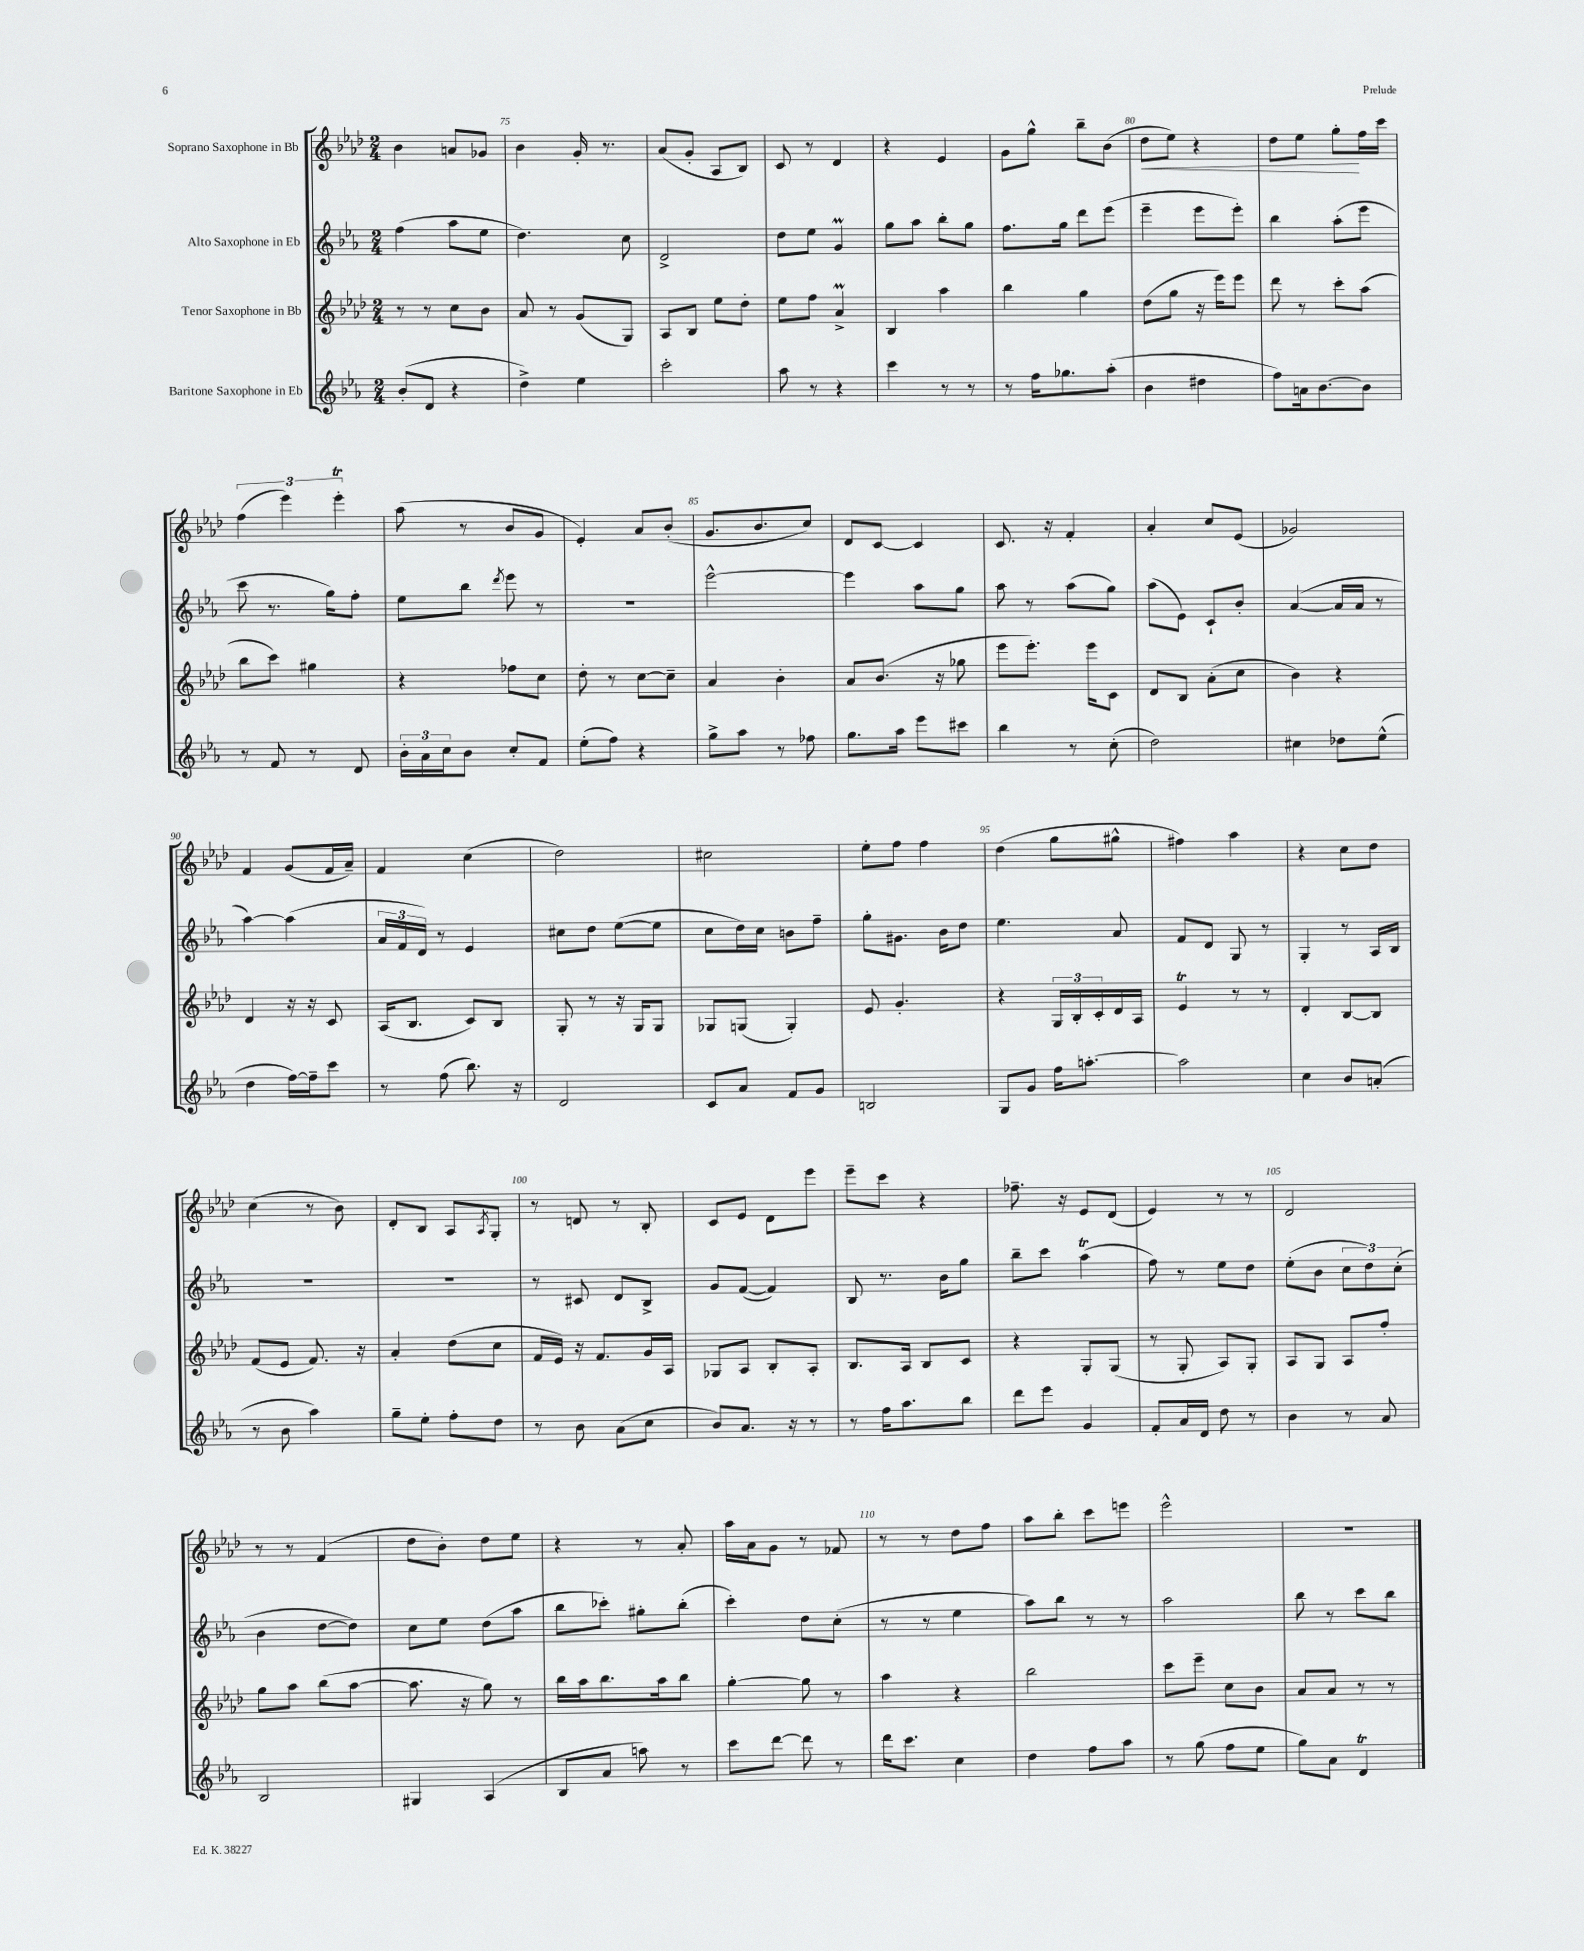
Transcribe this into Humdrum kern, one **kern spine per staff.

**kern	**kern	**kern	**kern	**dynam
*part4	*part3	*part2	*part1	*part1
*staff4	*staff3	*staff2	*staff1	*staff1
*I"Baritone Saxophone in Eb	*I"Tenor Saxophone in Bb	*I"Alto Saxophone in Eb	*I"Soprano Saxophone in Bb	*
*clefG2	*clefG2	*clefG2	*clefG2	*
*k[b-e-a-]	*k[b-e-a-d-]	*k[b-e-a-]	*k[b-e-a-d-]	*
*M2/4	*M2/4	*M2/4	*M2/4	*
=74	=74	=74	=74	=74
(8b-'/L	8r	(4ff\	4b-\	.
8d/J	8r	.	.	.
4r	8cc\L	8aa-\L	8an/L	.
.	8b-\J	8ee-\J	8g-X/J	.
=75	=75	=75	=75	=75
4dd^\)	8a-/	4.dd\)	4b-\	.
.	8r	.	.	.
4ee-\	(8g/L	.	16g'/	.
.	.	.	8.r	.
.	8G/J)	8cc\	.	.
=76	=76	=76	=76	=76
2ccc'\	8A-/L	2d^/	(8a-/L	.
.	8B-/J	.	8g'/J	.
.	8ee-\L	.	8A-/L	.
.	8dd-'\J	.	8B-/J)	.
=77	=77	=77	=77	=77
8aa-\	8ee-\L	8dd\L	8c/	.
8r	8ff\J	8ee-\J	8r	.
4r	4a-M^/	4gm/	4d-/	.
=78	=78	=78	=78	=78
4ccc\	4B-/	8gg\L	4r	.
.	.	8aa-\J	.	.
8r	4aa-\	8bb-'\L	4e-/	.
8r	.	8gg\J	.	.
=79	=79	=79	=79	=79
8r	4bb-\	8.ff\L	8g\L	.
16ff\KL	.	.	8gg^^\J	.
8.gg-X\	.	16gg\Jk	.	.
.	4gg\	8ddd\L	8bb-~\L	.
(8aa-'\J	.	(8eee-\J	(8b-\J	.
=80	=80	=80	=80	=80
!	!	!	!	!LO:HP:b
4b-\	(8dd-\L	4eee-~\	8dd-\L	<
.	8gg\J	.	8ee-\J)	.
4dd#X\	16r	8eee-\L	4r	.
.	16eee-\KL)	.	.	.
.	8eee-\J	8eee-'\J)	.	.
=81	=81	=81	=81	=81
8ff\L)	8ddd-\	4bb-\	8dd-\L	.
16an\k	8r	.	8ee-\J	.
[8.b-\	.	.	.	.
.	8ccc'\L	(8aa-'\L	8gg'\L	.
8b-\J]	(8aa-\J	8eee-\J	16ff\L	[
.	.	.	16ccc\JJ	.
!!LO:LB:g=z
=82	=82	=82	=82	=82
8r	8bb-\L	8ccc\	(6ff\	.
8f/	8ccc\J)	8.r	.	.
.	.	.	6eee-\)	.
8r	4gg#X\	.	.	.
.	.	16gg\KL)	.	.
.	.	.	6eee-T'\	.
8d/	.	8ff'\J	.	.
=83	=83	=83	=83	=83
24b-'\LL	4r	8ee-\L	(8aa-\	.
24a-\	.	.	.	.
24cc\J	.	.	.	.
8b-\J	.	8bb-\J	8r	.
.	.	8qddd/	.	.
8cc'/L	8ff-X\L	8eee-\	8b-/L	.
8f/J	8cc\J	8r	8g/J	.
=84	=84	=84	=84	=84
(8ee-'\L	8dd-'\	2r	4e-'/)	.
8ff\J)	8r	.	.	.
4r	[8cc\L	.	8a-/L	.
.	8cc~\J]	.	(8b-'/J	.
=85	=85	=85	=85	=85
8gg^\L	4a-/	[2eee-^^\	8.g/L	.
8aa-\J	.	.	.	.
.	.	.	8.b-/	.
8r	4b-'\	.	.	.
8ff-X\	.	.	8cc/J)	.
=86	=86	=86	=86	=86
8.gg\L	8a-/L	4eee-\]	8d-/L	.
.	(8.b-/J	.	[8c/J	.
16aa-\Jk	.	.	.	.
8eee-\L	.	8aa-\L	4c/]	.
.	16r	.	.	.
8ccc#X\J	8gg-X\	8gg\J	.	.
=87	=87	=87	=87	=87
4bb-\	8eee-\L	8aa-\	8.c/	.
.	8.eee-'\J)	8r	.	.
.	.	.	16r	.
8r	.	(8aa-\L	4f'/	.
.	16eee-\KL	.	.	.
(8cc'\	8c\J	8gg\J)	.	.
=88	=88	=88	=88	=88
2dd\)	8d-/L	(8aa-\L	4a-'/	.
.	8B-/J	8e-\J)	.	.
.	(8a-'\L	8c`/L	8cc/L	.
.	8cc\J	8b-'/J	(8e-/J	.
=89	=89	=89	=89	=89
4cc#X\	4b-\)	([4a-/	2g-X/)	.
8dd-X\L	4r	16a-/LL]	.	.
.	.	16a-/JJ	.	.
(8ee-^^\J	.	8r	.	.
!!LO:LB:g=z
=90	=90	=90	=90	=90
4dd\	4d-/	[4aa-\)	4f/	.
[16ff\LL)	16r	(4aa-\]	(8g/L	.
16ff~\J]	16r	.	.	.
8ccc\J	8c/	.	16f/L	.
.	.	.	16a-~/JJ)	.
=91	=91	=91	=91	=91
8r	(16A-/KL	24a-/LL	4f/	.
.	.	24f/	.	.
.	8.B-/J	.	.	.
.	.	24d/JJ)	.	.
(8ff\	.	8r	.	.
8.bb-\)	8c/L)	4e-/	(4cc\	.
.	8B-/J	.	.	.
16r	.	.	.	.
=92	=92	=92	=92	=92
2d/	8G'/	8cc#X\L	2dd-\)	.
.	8r	8dd\J	.	.
.	16r	([8ee-\L	.	.
.	16G/KL	.	.	.
.	8G/J	8ee-\J]	.	.
=93	=93	=93	=93	=93
8c/L	8G-X/L	8cc\L	2cc#X\	.
8a-/J	(8Gn/J	16dd\L)	.	.
.	.	16cc\JJ	.	.
8f/L	4G'/)	8bn\L	.	.
8g/J	.	8ff~\J	.	.
=94	=94	=94	=94	=94
2Bn/	8e-/	8gg'\L	8ee-'\L	.
.	4.g'/	8.g#X\J	8ff\J	.
.	.	.	4ff\	.
.	.	16b-\KL	.	.
.	.	8dd\J	.	.
=95	=95	=95	=95	=95
8G/L	4r	4.ee-\	(4dd-\	.
8g/J	.	.	.	.
16ff\KL	24G/LL	.	8gg\L	.
.	24B-'/	.	.	.
[8.aan'\J	.	.	.	.
.	24c'/	.	.	.
.	16d-/	8a-/	8gg#X^^\J	.
.	16A-/JJ	.	.	.
=96	=96	=96	=96	=96
2aa\]	4e-T/	8f/L	4ff#X\)	.
.	.	8d/J	.	.
.	8r	8G/	4aa-\	.
.	8r	8r	.	.
=97	=97	=97	=97	=97
4cc\	4d-'/	4G'/	4r	.
8b-/L	[8B-/L	8r	8cc\L	.
(8an'/J	8B-/J]	16A-/LL	8dd-\J	.
.	.	16B-/JJ	.	.
!!LO:LB:g=z
=98	=98	=98	=98	=98
8r	(8f/L	2r	(4cc\	.
8b-\	8e-/J	.	.	.
4aa-\)	8.f/)	.	8r	.
.	.	.	8b-\)	.
.	16r	.	.	.
=99	=99	=99	=99	=99
8gg~\L	4a-'/	2r	8d-'/L	.
8ee-'\J	.	.	8B-/J	.
8ff'\L	(8dd-\L	.	8A-/L	.
.	.	.	8qA-/	.
8dd\J	8cc\J	.	8G'/J	.
=100	=100	=100	=100	=100
8r	16f/LL	8r	8r	.
.	16e-/JJ)	.	.	.
8b-\	16r	8c#X/	8dn/	.
.	8.f/L	.	.	.
(8a-\L	.	8d/L	8r	.
8cc\J	16g/L	8B-^/J	8B-'/	.
.	16A-/JJ	.	.	.
=101	=101	=101	=101	=101
8b-/L)	8G-X/L	8g/L	8c/L	.
8.a-/J	8A-/J	([8f/J	8e-/J	.
.	8B-'/L	4f/])	8d-\L	.
16r	.	.	.	.
8r	8A-'/J	.	8eee-\J	.
=102	=102	=102	=102	=102
8r	8.B-/L	8B-/	8eee-~\L	.
16ff\KL	.	8.r	8ccc\J	.
8.aa-\	16A-/Jk	.	.	.
.	8B-/L	.	4r	.
.	.	16b-\KL	.	.
8bb-\J	8c/J	8gg\J	.	.
=103	=103	=103	=103	=103
8ddd\L	4r	8bb-~\L	8.ff-X~\	.
8eee-\J	.	8ccc\J	.	.
.	.	.	16r	.
4g/	8G'/L	(4aa-T\	8e-/L	.
.	(8G/J	.	(8d-/J	.
=104	=104	=104	=104	=104
8f'/L	8r	8ff\)	4e-/)	.
16a-/L	8G'/	8r	.	.
16d/JJ	.	.	.	.
8dd\	8A-/L)	8ee-\L	8r	.
8r	8G'/J	8dd\J	8r	.
=105	=105	=105	=105	=105
4b-\	8A-/L	(8ee-'\L	2d-/	.
.	8G/J	8b-\J	.	.
8r	8A-/L	12cc\L	.	.
.	.	12dd\)	.	.
8a-/	8ff'/J	.	.	.
.	.	(12cc'\J	.	.
!!LO:LB:g=z
=106	=106	=106	=106	=106
2B-/	8gg\L	4b-\	8r	.
.	8aa-\J	.	8r	.
.	(8bb-\L	[8dd\L	(4f/	.
.	[8aa-\J	8dd\J])	.	.
=107	=107	=107	=107	=107
4G#X/	8.aa-\]	8cc\L	8dd-\L	.
.	.	8ee-\J	8b-'\J)	.
.	16r	.	.	.
(4A-/	8gg\)	(8dd\L	8dd-\L	.
.	8r	8aa-\J	8ee-\J	.
=108	=108	=108	=108	=108
8B-/L	16bb-\LL	8bb-\L	4r	.
.	16aa-\J	.	.	.
8a-/J	8.bb-\	8ccc-X'\J)	.	.
8aan\)	.	8gg#X'\L	8r	.
.	16aa-\k	.	.	.
8r	8bb-\J	(8bb-'\J	8a-'/	.
=109	=109	=109	=109	=109
8ccc\L	[4gg'\	4ccc'\)	16aa-\LL	.
.	.	.	16a-\J	.
[8ddd\J	.	.	8g\J	.
8ddd\]	8gg\]	8dd\L	8r	.
8r	8r	(8cc'\J	8f-X/	.
=110	=110	=110	=110	=110
16ddd\KL	4aa-\	8r	8r	.
8.ccc\J	.	.	.	.
.	.	8r	8r	.
4cc\	4r	4ee-\	8dd-\L	.
.	.	.	8ff\J	.
=111	=111	=111	=111	=111
4dd\	2bb-\	8aa-\L)	8aa-\L	.
.	.	8bb-\J	8bb-'\J	.
8ff\L	.	8r	8ccc\L	.
8aa-\J	.	8r	8eeen\J	.
=112	=112	=112	=112	=112
8r	8ccc\L	2aa-\	2eee-^^\	.
(8gg\	8eee-~\J	.	.	.
8ff\L	8cc\L	.	.	.
8ee-\J	8b-\J	.	.	.
=113	=113	=113	=113	=113
8gg\L)	8a-/L	8bb-\	2r	.
8a-\J	8a-/J	8r	.	.
4dt/	8r	8ccc\L	.	.
.	8r	8bb-\J	.	.
==	==	==	==	==
*-	*-	*-	*-	*-
